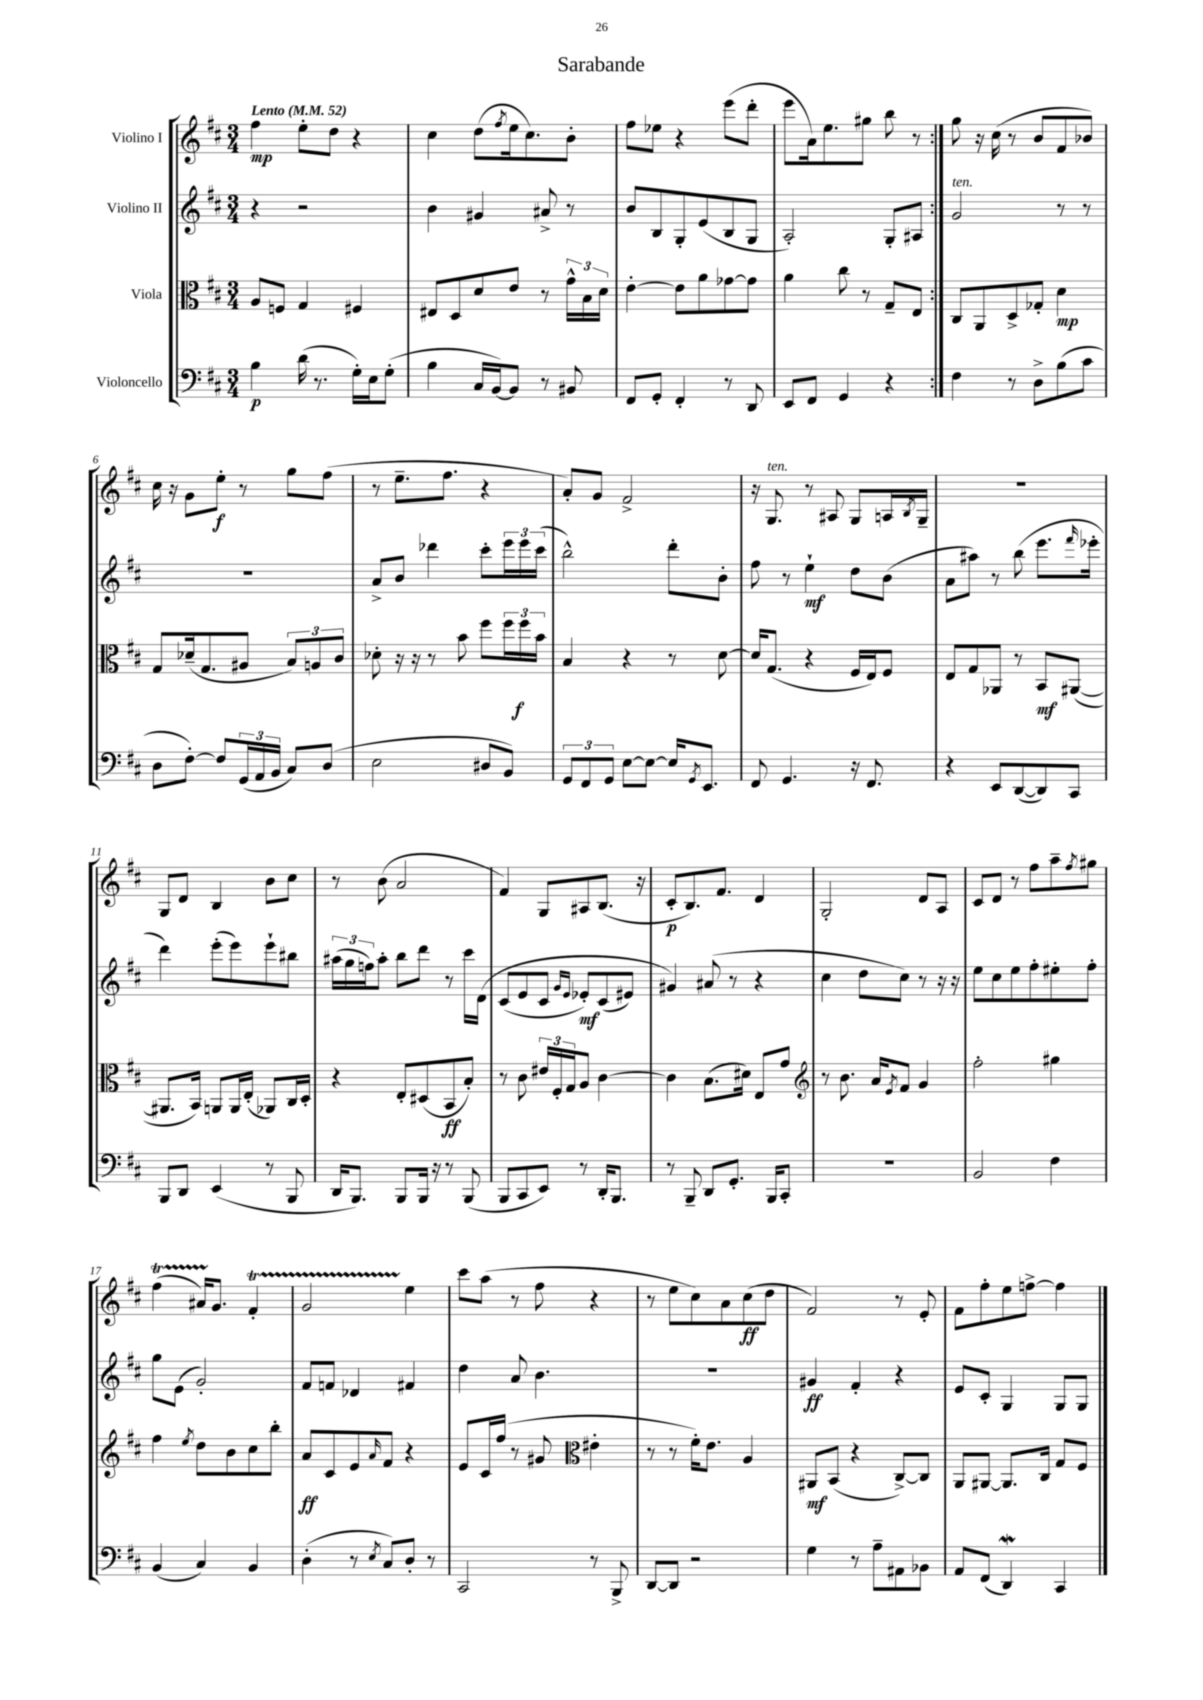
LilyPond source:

\header { title = "Sarabande" }
<<
\new StaffGroup <<
\new Staff = "s0" \with { instrumentName = "Violino I" } {
    \clef treble \key d \major \numericTimeSignature \time 3/4 \tempo "Lento" 4 = 52
    \repeat volta 2 { fis''4\mp e''8-. d''8 r4 |
    cis''4 d''8( \acciaccatura { fis''8 } e''16 cis''8.) b'8-. |
    fis''8 ees''8 r4 e'''8( d'''8-. |
    e'''8 a'16) e''8. gis''8 b''8 r8 | }
    g''8 r16 cis''16( r8 b'8 fis'8 bes'8) |
    cis''16 r16 g'8 e''8-.\f r8 g''8 fis''8( |
    r8 e''8.-- fis''8. r4 |
    a'8-.) g'8 fis'2-> |
    r16 g8.^\markup { \italic "ten." } r8 ais8 g8 a16 \acciaccatura { b8 } g16-- |
    R2. |
    g8 d'8 b4 b'8 cis''8 |
    r8 b'8( a'2 |
    fis'4) g8 ais8 b8.( r16 |
    cis'8-.\p b8.) fis'8. d'4 |
    g2-. d'8 a8 |
    cis'8 d'8 r8 fis''8 a''8-- \acciaccatura { fis''8 } gis''8 |
    fis''4\startTrillSpan( ais'16) g'8.\stopTrillSpan fis'4-.\startTrillSpan |
    g'2 e''4\stopTrillSpan |
    cis'''8 a''8( r8 fis''8 r4 |
    r8 e''8 cis''8) a'8 cis''8\ff( d''8 |
    fis'2) r8 e'8-. |
    fis'8 fis''8-. e''8 f''8~-> f''4 \bar "|." |
}
\new Staff = "s1" \with { instrumentName = "Violino II" } {
    \clef treble \key d \major \numericTimeSignature \time 3/4
    \repeat volta 2 { r4 r2 |
    b'4 gis'4 ais'8-> r8 |
    b'8 b8 g8-. e'8( b8 g8 |
    a2-.) g8-. ais8 | }
    g'2^\markup { \italic "ten." } r8 r8 |
    R2. |
    a'8-> b'8 des'''4 cis'''8-. \tuplet 3/2 { e'''16 e'''16 cis'''16( } |
    b''2-^) d'''8-. b'8-. |
    fis''8 r8 e''4-!\mf d''8 b'8( |
    a'8 ais''8) r8 b''8( e'''8. \grace { fis'''16 } ees'''16-. |
    d'''4) e'''8-.( e'''8) e'''8-! bis''8 |
    \tuplet 3/2 { ais''16( g''16 f''16) } ais''8-. b''8 d'''8 r8 cis'''16 d'16\( |
    cis'8( e'8 cis'8 \grace { g'16 e'16 } ees'8-.\mf) cis'8( eis'8) |
    gis'4\) ais'8( r8 r4 |
    cis''4 d''8 cis''8) r8 r16 r16 |
    e''8 cis''8 e''8 fis''8-. eis''8-. fis''8-. |
    g''8 e'8( g'2-.) |
    fis'8 f'8 des'4 fis'4 |
    d''4 a'8 b'4. |
    R2. |
    gis'4\ff fis'4-. r4 |
    e'8 cis'8-. g4 g8 g8 \bar "|." |
}
\new Staff = "s2" \with { instrumentName = "Viola" } {
    \clef alto \key d \major \numericTimeSignature \time 3/4
    \repeat volta 2 { a8 f8 g4 fis4 |
    eis8 d8 d'8 e'8 r8 \tuplet 3/2 { g'16-^ b16 d'16 } |
    e'4~-. e'8 a'8 ges'8~ ges'8 |
    a'4 cis''8 r8 g8-- e8 | }
    cis8 a,8 d8-> ges8-. d'4\mp |
    g8 des'16--( g8. ais8 \tuplet 3/2 { b8) a8 cis'8 } |
    des'8-. r16 r16 r8 b'8 fis''8 \tuplet 3/2 { fis''16 fis''16\f b'16 } |
    b4 r4 r8 d'8~ |
    d'16 g8.( r4 fis16 e16) fis8 |
    e8 g8 aes,8 r8 b,8\mf ais,8~( |
    ais,8. b,16) a,8 a,16 e16-.( aes,8) cis16 d16-. |
    r4 e8-. dis8( b,8\ff b8-.) |
    r8 cis'8 \tuplet 3/2 { eis'16 fis16-. g16 } a8 cis'4~ |
    cis'4 b8.( dis'16) e8 g'8 |
    \clef treble r8 b'8. a'16 \acciaccatura { e'8 } fis'8 g'4 |
    fis''2-. gis''4 |
    fis''4 \acciaccatura { e''8 } d''8 b'8 cis''8 b''8-. |
    a'8\ff cis'8 e'8 \grace { a'16 } fis'8 r4 |
    e'8 cis'16 fis''16( r8 gis'8 \clef alto eis'4-. |
    r8 r8 fis'16-.) e'8. a4 |
    ais,8\mf b,8( r4 cis8~->) cis8 |
    a,8 ais,8~ ais,8. cis16 g8 fis8 \bar "|." |
}
\new Staff = "s3" \with { instrumentName = "Violoncello" } {
    \clef bass \key d \major \numericTimeSignature \time 3/4
    \repeat volta 2 { b4\p d'16( r8. g16-.) e16 g8-.( |
    b4 cis16 b,16~) b,8 r8 bis,8 |
    fis,8 g,8-. fis,4-. r8 d,8 |
    e,8 fis,8 g,4 r4 | }
    fis4 r8 d8-> b8( cis'8 |
    d8 fis8~-.) fis8 \tuplet 3/2 { g,16( a,16 b,16 } cis8) d8( |
    e2 dis8 b,8) |
    \tuplet 3/2 { g,8 fis,8 g,8 } e8~ e8~ e16 \acciaccatura { g,8 } e,8. |
    fis,8 g,4. r16 fis,8. |
    r4 e,8 d,8~( d,8) cis,8 |
    b,,8 d,8 e,4( r8 b,,8 |
    d,16 b,,8.) b,,8 b,,16 r16 r8 b,,8( |
    b,,8 cis,8 e,8) r8 d,16-. b,,8. |
    r8 b,,8-- d,8 g,8.-. b,,16 cis,8-. |
    R2. |
    b,2 fis4 |
    b,4( cis4) b,4 |
    d4-.( r8 \acciaccatura { e8 } cis8) d8-. r8 |
    cis,2 r8 b,,8-> |
    d,8~ d,8 r2 |
    g4 r8 a8-- ais,8 bes,8 |
    a,8 fis,8( d,4\mordent) cis,4 \bar "|." |
}
>>
>>
